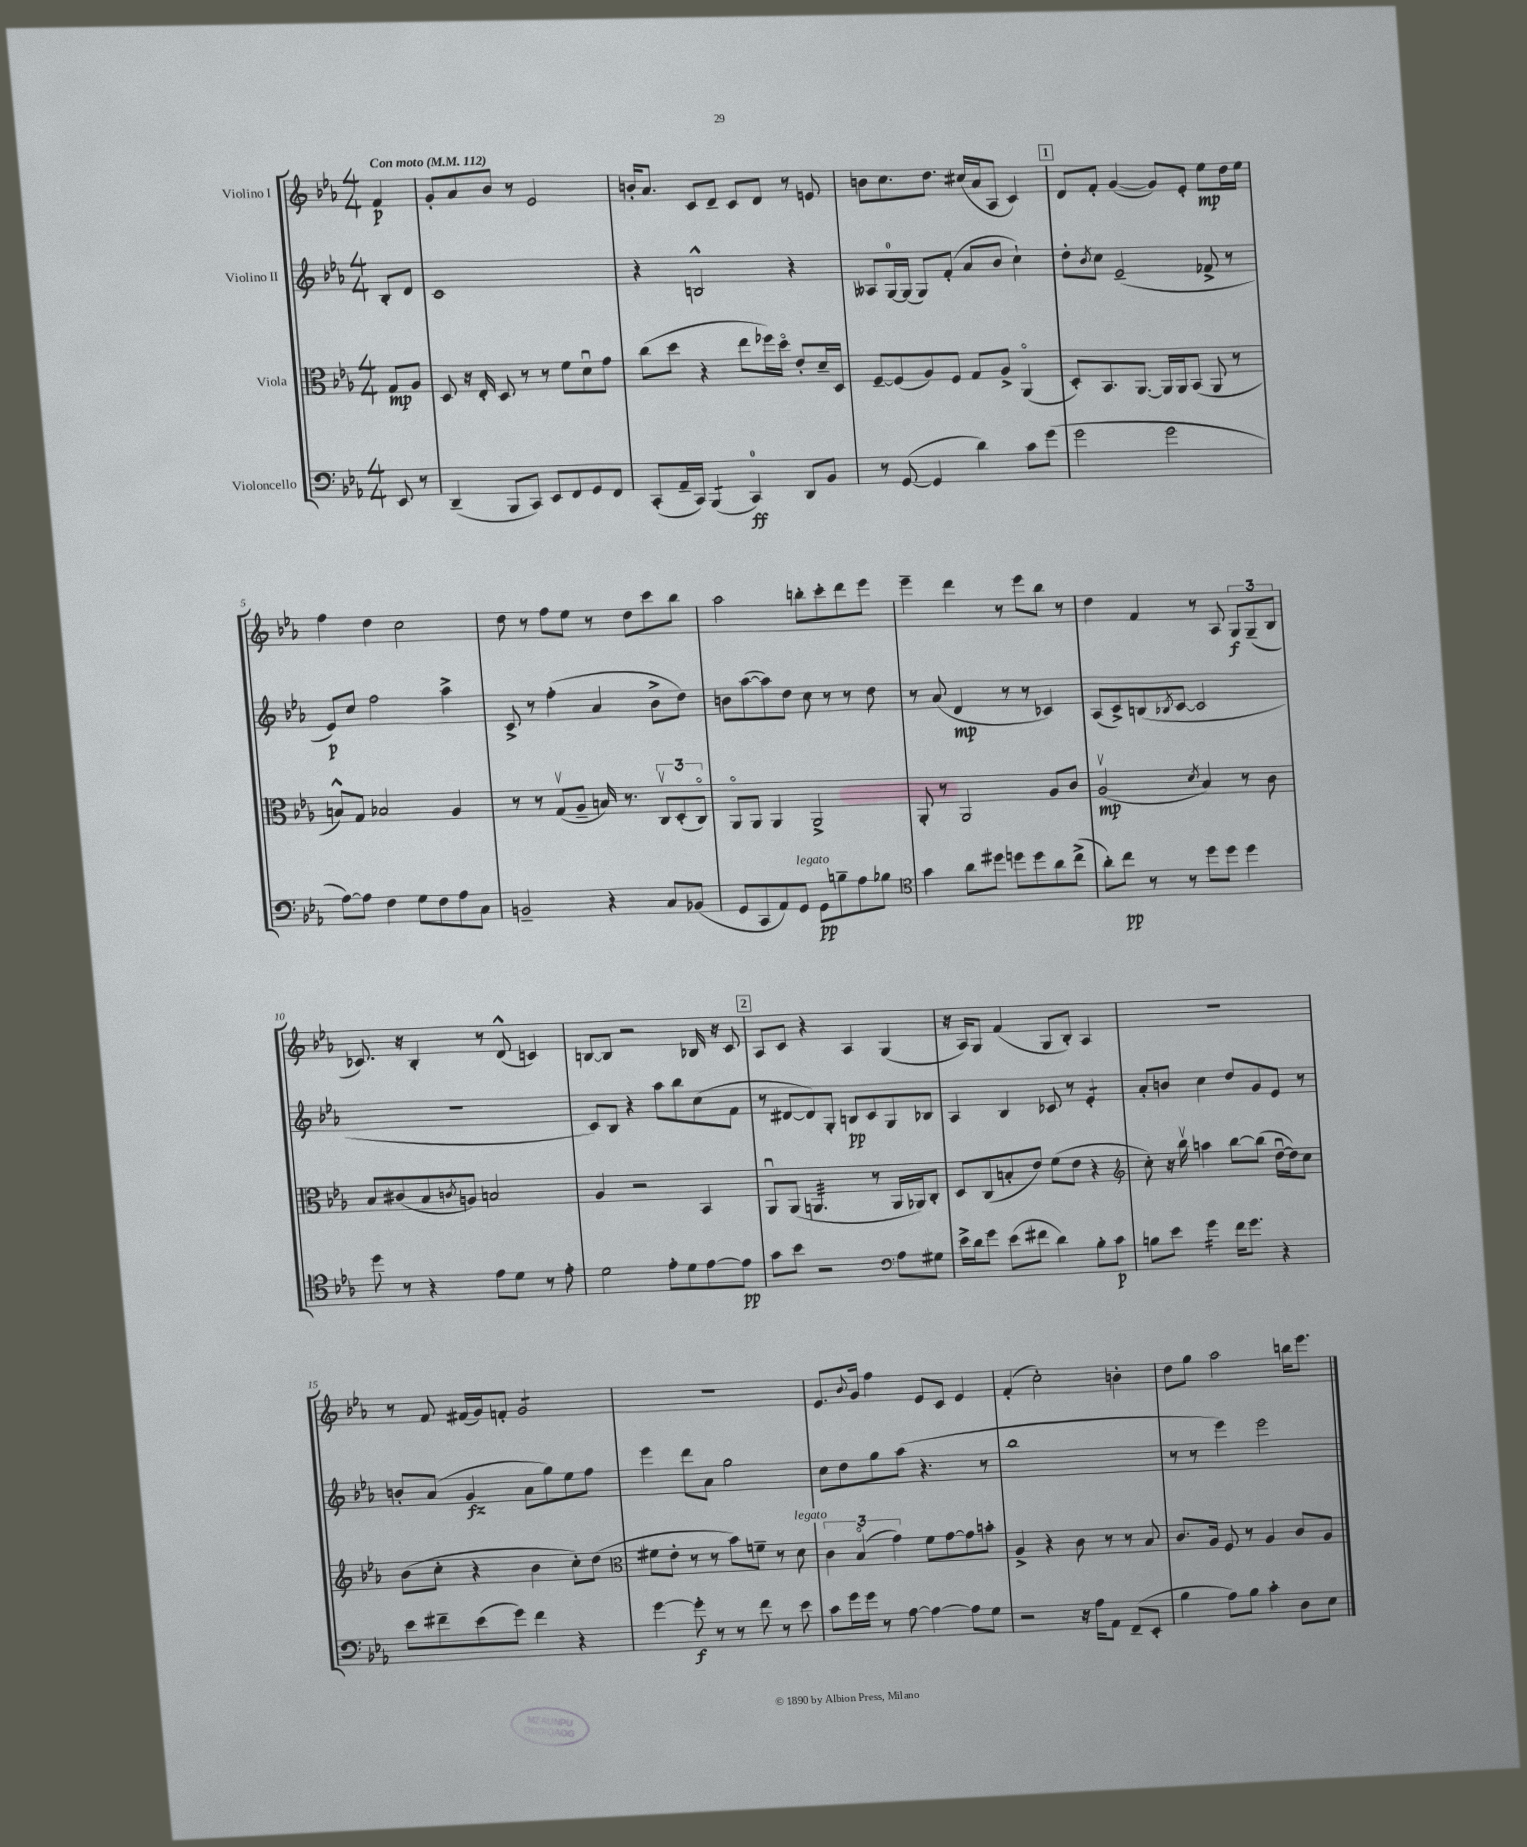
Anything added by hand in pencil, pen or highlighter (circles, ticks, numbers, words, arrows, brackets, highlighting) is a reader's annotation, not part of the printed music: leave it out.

**kern	**kern	**kern	**kern
*staff4	*staff3	*staff2	*staff1
*clefF4	*clefC3	*clefG2	*clefG2
*k[b-e-a-]	*k[b-e-a-]	*k[b-e-a-]	*k[b-e-a-]
*M4/4	*M4/4	*M4/4	*M4/4
*MM112	*MM112	*MM112	*MM112
8EE-	8G	8B-'	4f
8r	8A-	8d	.
=	=	=	=
(4DD~	8D	1c	8g'
.	16r	.	8a-
.	16E-'	.	.
8BBB-	8D	.	8b-
8CC)	8r	.	8r
8EE-	8r	.	2e-
8FF	8f	.	.
8GG	8du	.	.
8FF	8g	.	.
=	=	=	=
(8CC'	(8cc	4r	16b'
.	.	.	8.a-
16AA-~	8dd	.	.
16CC)	.	.	.
(4BBB-	4r	2B^^	8c
.	.	.	8d~
4CC)	8ee-	.	8c
.	16ff-)	.	8d
.	16ddo	.	.
8DD	8e-'	4r	8r
8BB-	16d~	.	8e
.	16D	.	.
=	=	=	=
8r	[8F~	8A--	8b
([8GG	(8F]	[16G	8.cc
.	.	(16G]	.
4GG]	8A-)	8G)	.
.	.	.	8.dd
.	8F	(8f'	.
4d)	8G	8a-	(16cc#
.	.	.	16a-
.	8A-^	8b-	8A-
8c	(4AA-o	4cc`)	4c)
(8g	.	.	.
=	=	=	=
2g	8D')	8dd'	8d
.	.	8qb-	.
.	8.BB-	8cc	8f'
.	.	(2e-~	([4g
.	[8.AA-	.	.
2g	16AA-]	.	8g])
.	16AA-	.	.
.	(8BB-	.	8e-'
.	8AA-	8f-^	8ee-
.	8r	8r	16dd
.	.	.	16ee-
=	=	=	=
[8A-)	8B^^)	8e-)	4ff
8A-]	8G	8cc	.
4F	2B-	2ff	4dd
8G	.	.	2cc
8F	.	.	.
8A-	4A-	4aa-^	.
8C	.	.	.
=	=	=	=
2BB~	8r	8c^	8dd
.	8r	8r	8r
.	(8Gv	(4ff'	8ff
.	8A-~	.	8ee-
4r	16B)	4a-	8r
.	8.r	.	.
.	.	.	8dd
8C	12Cv	8b-^	8ccc
.	(12D'	.	.
(8BB-	.	8dd)	8bb-
.	12Co)	.	.
=	=	=	=
8GG	8AA-o	8b	2aa-
8CC	8AA-	([8aa-	.
8AA-)	4AA-	8aa-])	.
8GG	.	8dd	.
8GG	2AA-^	8cc	8bb'
8B~	.	8r	8ccc'
8A-	.	8r	8ddd
8B-	.	8dd	8eee-
=	=	=	=
*clefC4	*	*	*
4g	8AA-'	8r	4eee-~
.	8r	(8a-	.
8a-	2AA-	4d	4ddd
8dd#	.	.	.
8dd	.	8r	8r
8dd	.	8r	8eee-
8a-	8A-	4c-)	8bb-
(8cc^	8c	.	8r
=	=	=	=
8a-')	(2A-v	(8A-	4dd
8cc	.	8c^)	.
8r	.	(8B	4f
.	.	8qB-	.
8r	.	[8c	.
.	8qd	.	.
8dd	4B-)	2c]	8r
8dd	.	.	8A-
4dd	8r	.	12G
.	.	.	(12G~
.	8c	.	.
.	.	.	12B-
=	=	=	=
8dd	8B-	1r	8.c-)
8r	(8c#	.	.
.	.	.	16r
4r	8B-	.	4B-'
.	8qc	.	.
.	8A)	.	.
8e-	2B	.	8r
8d	.	.	(8d^^
8r	.	.	4c)
8e-'	.	.	.
=	=	=	=
2d	4A-	8c)	[8B
.	.	8B-	8B]
.	2r	4r	2r
8e-'	.	8aa-	.
8d	.	8bb-	.
[8e-	4BB-	(8cc	16B-
.	.	.	16r
8e-]	.	8f	8c
=	=	=	=
8g	8AA-u	8r	8A-
8b-	(8AA-	[8d#	8c
2r	4.AA	8d#])	4r
.	.	8G'	.
.	.	8B	4A-
.	8r	8c	.
*clefF4	*	*	*
8A-	16AA	8G	(4G
.	16AA-)	.	.
8G#	8C'	8B-	.
=	=	=	=
16e-^	8D	4A-	16r
16d	.	.	16A-)
8g	(8C	.	8G
(8e-	8B'	4B-	(4f
8f#	8e-)	.	.
4d)	(8f	8c-	8G
.	8e-	8r	8B-')
8B-'	4r	4e-'	4A-
8c	.	.	.
=	=	=	=
*	*clefG2	*	*
8B	8cc')	8a-'	1r
8e-	16r	8b	.
.	16bb-v	.	.
4g	4aa	4cc	.
16f	[8bb-	8dd	.
8.g	.	.	.
.	(8bb-]	8g	.
4r	[16ddu	8e-	.
.	16dd])	.	.
.	8cc	8r	.
=	=	=	=
8e-	(8b-	8b'	8r
8f#~	8cc'	(8a-	8f
(8e-	4r	4g	(16f#
.	.	.	16g)
8g)	.	.	8f'
4f#	4b-	8a-	2g
.	.	8gg)	.
4r	8cc')	8ee-	.
.	(8dd	8ff	.
=	=	=	=
*	*clefC3	*	*
[4g	8f#	4eee-	1r
.	8e-'	.	.
8g']	8r	8ddd	.
8r	8r	8a-	.
8r	8b-)	2gg	.
8f	8f~	.	.
8r	8r	.	.
8e-	8d	.	.
=	=	=	=
8c	6c	8cc	8.e-
16g	.	8dd	.
.	(6B-o	.	.
.	.	.	8qqb-
16g	.	.	16g
8r	.	8gg	4ff
.	6g)	.	.
[8A-	.	(8aa-	.
4A-_	8f	4.r	8e-
.	[8g	.	8c
8A-]	8g]	.	4e-
8G	8b'	8r	.
=	=	=	=
2r	4A-^	1bb-	(4f'
.	4r	.	2cc')
16r	8c	.	.
16A-	.	.	.
8AA-	8r	.	.
(8FF~	8r	.	4b'
8EE-'	8B-	.	.
=	=	=	=
4B-	8.c	8r	8dd
.	.	8r	8gg
.	16A-	.	.
8A-)	8F	4eee-)	2aa-
8B-	8r	.	.
4c'	4A-	2eee-	.
8D	8c	.	16bb
.	.	.	8.eee-
8E-	8A-	.	.
==	==	==	==
*-	*-	*-	*-
